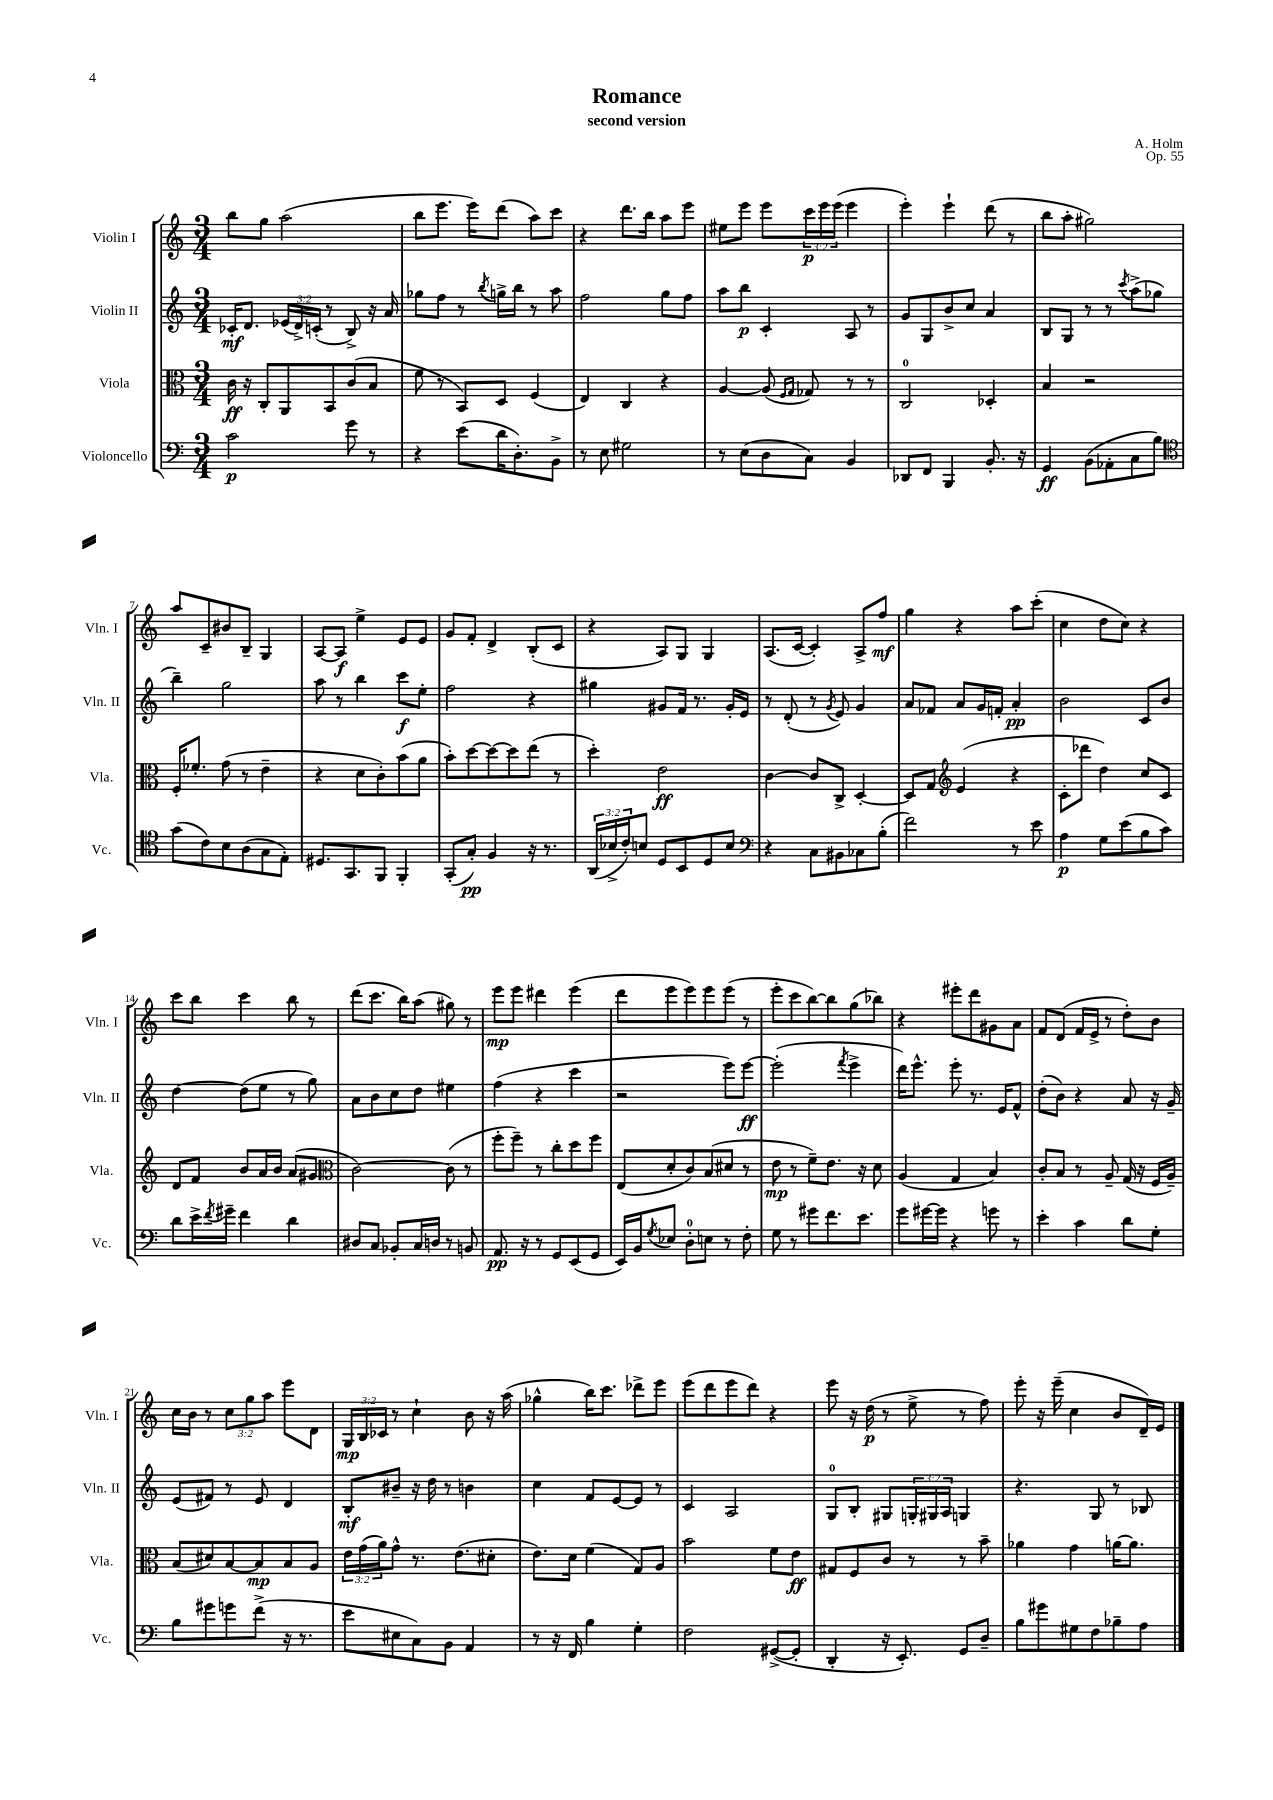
\header { title = "Romance" composer = "A. Holm" subtitle = "second version" opus = "Op. 55" }
<<
\new StaffGroup <<
\new Staff = "s0" \with { instrumentName = "Violin I" shortInstrumentName = "Vln. I" } {
    \clef treble \key c \major \numericTimeSignature \time 3/4 \override Staff.TupletNumber.text = #tuplet-number::calc-fraction-text
    b''8 g''8 a''2( |
    b''8 e'''8. e'''16) d'''8( a''8) c'''8 |
    r4 d'''8. b''16 a''8 e'''8 |
    eis''8 e'''8 e'''8 \tuplet 3/2 { c'''16\p e'''16 e'''16( } e'''4 |
    e'''4-.) e'''4-! d'''8( r8 |
    b''8 a''8-. gis''2) |
    a''8 c'8-- bis'8 b8-- g4 |
    a8~ a8\f e''4-> e'8 e'8 |
    g'8 f'8-. d'4-> b8-.( c'8 |
    r4 a8) g8 g4 |
    a8.( c'16~ c'4-.) a8-> f''8\mf |
    g''4 r4 a''8 c'''8-.( |
    c''4 d''8 c''8) r4 |
    c'''8 b''8 c'''4 b''8 r8 |
    d'''8( c'''8. b''16) a''8( gis''8) r8 |
    e'''8\mp e'''8 dis'''4 e'''4( |
    d'''8 e'''8 e'''8) e'''8 e'''8( r8 |
    e'''8-. c'''8 b''8~) b''8 g''8( bes''8) |
    r4 eis'''8-. d'''8 gis'8 a'8 |
    f'8 d'8( f'16 e'16-> r8 d''8-.) b'8 |
    c''16 b'16 r8 \tuplet 3/2 { c''8 g''8 a''8 } e'''8 d'8 |
    \tuplet 3/2 { g16\mp b16 ces'16 } r8 c''4-! b'8 r16 a''16( |
    ges''4-^ b''16) c'''8. des'''8-> e'''8 |
    e'''8( d'''8 e'''8 d'''8) r4 |
    e'''8 r16 d''16\p( r8 e''8-> r8 f''8) |
    e'''8-. r16 e'''16--( c''4 b'8 d'16--) e'16 \bar "|." |
}
\new Staff = "s1" \with { instrumentName = "Violin II" shortInstrumentName = "Vln. II" } {
    \clef treble \key c \major \numericTimeSignature \time 3/4 \override Staff.TupletNumber.text = #tuplet-number::calc-fraction-text
    ces'16-.\mf d'8. \tuplet 3/2 { ees'16( d'16->) c'16-.( } r8 b8->) r16 a'16 |
    ges''8 f''8 r8 \acciaccatura { b''8 } g''16-> b''16 r8 a''8 |
    f''2 g''8 f''8 |
    a''8 b''8\p c'4-. a8 r8 |
    g'8 g8 b'8-> c''8 a'4 |
    b8 g8 r8 r8 \acciaccatura { c'''8 } a''8->( ges''8 |
    b''4--) g''2 |
    a''8 r8 b''4 c'''8\f e''8-. |
    f''2 r4 |
    gis''4 gis'8 f'16 r8. gis'16-. e'16 |
    r8 d'8-.( r8 \acciaccatura { g'8 } e'8) g'4 |
    a'8 fes'8 a'8 g'16 f'16-. a'4-.\pp |
    b'2 c'8 b'8 |
    d''4~ d''8( e''8 r8 g''8) |
    a'8 b'8 c''8 d''8 eis''4 |
    f''4( r4 c'''4 |
    r2 e'''8) e'''8~\ff |
    e'''2-.( \acciaccatura { f'''8 } e'''4-> |
    d'''16) e'''8.-^ e'''8-. r8. e'16 f'8-^ |
    d''8-.( b'8) r4 a'8 r16 g'16-- |
    e'8( fis'8) r8 e'8 d'4 |
    b8-.\mf bis'8-- r16 d''16 r8 b'4 |
    c''4 f'8 e'8~ e'8 r8 |
    c'4 a2 |
    g8-0 b8-. gis8 \tuplet 3/2 { g16-. gis16 a16 } g4 |
    r4. g8 r8 bes8 \bar "|." |
}
\new Staff = "s2" \with { instrumentName = "Viola" shortInstrumentName = "Vla." } {
    \clef alto \key c \major \numericTimeSignature \time 3/4 \override Staff.TupletNumber.text = #tuplet-number::calc-fraction-text
    c'16\ff r16 c8-. a,8 b,8 c'8( b8 |
    f'8 r8 b,8) d8 f4( |
    e4) c4 r4 |
    a4~ a8( \grace { f16 g16 } ges8) r8 r8 |
    c2-0 des4-. |
    b4 r2 |
    f16-. fes'8.-. g'8( r8 e'4-- |
    r4 d'8 c'8-.) b'8( a'8 |
    b'8-.) d''8~ d''8~ d''8 e''8( r8 |
    d''4-.) e'2\ff |
    c'4~ c'8 c8-> d4~-. |
    d8 g8 \clef treble e'4( r4 |
    c'8-. des'''8 d''4) c''8 c'8 |
    d'8 f'8 b'8 a'16 b'16 a'8( gis'8 |
    \clef alto c'2~) c'8( r8 |
    f''8-. f''8--) r8 c''8-. d''8 f''8 |
    e8( d'8-. c'8) b8( dis'8 r8 |
    e'8\mp r8 f'8--) e'8. r16 d'8 |
    a4( g4 b4) |
    c'8-. b8 r8 a8-- g16( r16 f16 a16--) |
    b8( dis'8) b8~ b8\mp b8 a8 |
    \tuplet 3/2 { e'16 g'16( a'16) } g'8-^ r8. e'8.( dis'8-. |
    e'8.) d'16 f'4( g8) a8 |
    b'2 f'8 e'8\ff |
    gis8 f8 c'8 r8 r8 b'8-- |
    aes'4 g'4 a'16~ a'8. \bar "|." |
}
\new Staff = "s3" \with { instrumentName = "Violoncello" shortInstrumentName = "Vc." } {
    \clef bass \key c \major \numericTimeSignature \time 3/4 \override Staff.TupletNumber.text = #tuplet-number::calc-fraction-text
    c'2\p g'8 r8 |
    r4 e'8( d'16 d8.-.) b,8-> |
    r8 e8 gis2 |
    r8 e8( d8 c8) b,4 |
    des,8 f,8 b,,4 b,8.-. r16 |
    g,4\ff b,8( aes,8-. c8 b8) |
    \clef tenor g'8( c'8) b8 a8( g8 e8-.) |
    dis8. g,8. f,8 f,4-. |
    g,8-.( g8-.\pp) f4 r16 r8. |
    \tuplet 3/2 { a,16( bes16-> c'16-.) } b8 d8 b,8 d8 b8 |
    \clef bass r4 c8 bis,8 ces8 b8-.( |
    f'2) r8 e'8 |
    a4\p g8 e'8( b8 c'8) |
    d'8 e'16-> \acciaccatura { f'8 } gis'16-- f'4 d'4 |
    dis8 c8 bes,8-. c16 d16 r8 b,8 |
    a,8.\pp r16 r8 g,8 e,8( g,8 |
    e,16) b,16 \acciaccatura { g8 } ees8 d8-0-. e8 r8 f8-. |
    g8 r8 gis'8 f'8. e'8. |
    g'8 gis'16~ gis'16 r4 g'8 r8 |
    e'4-. c'4 d'8 g8-. |
    b8 gis'8 g'8 f'8->( r16 r8. |
    e'8 eis8 c8) b,8 a,4 |
    r8 r16 f,16 b4 g4-. |
    f2 gis,8~->( gis,8-. |
    d,4-. r16 e,8.-.) g,8 d8-- |
    b8 gis'8 gis8 f8 bes8-- a8 \bar "|." |
}
>>
>>
